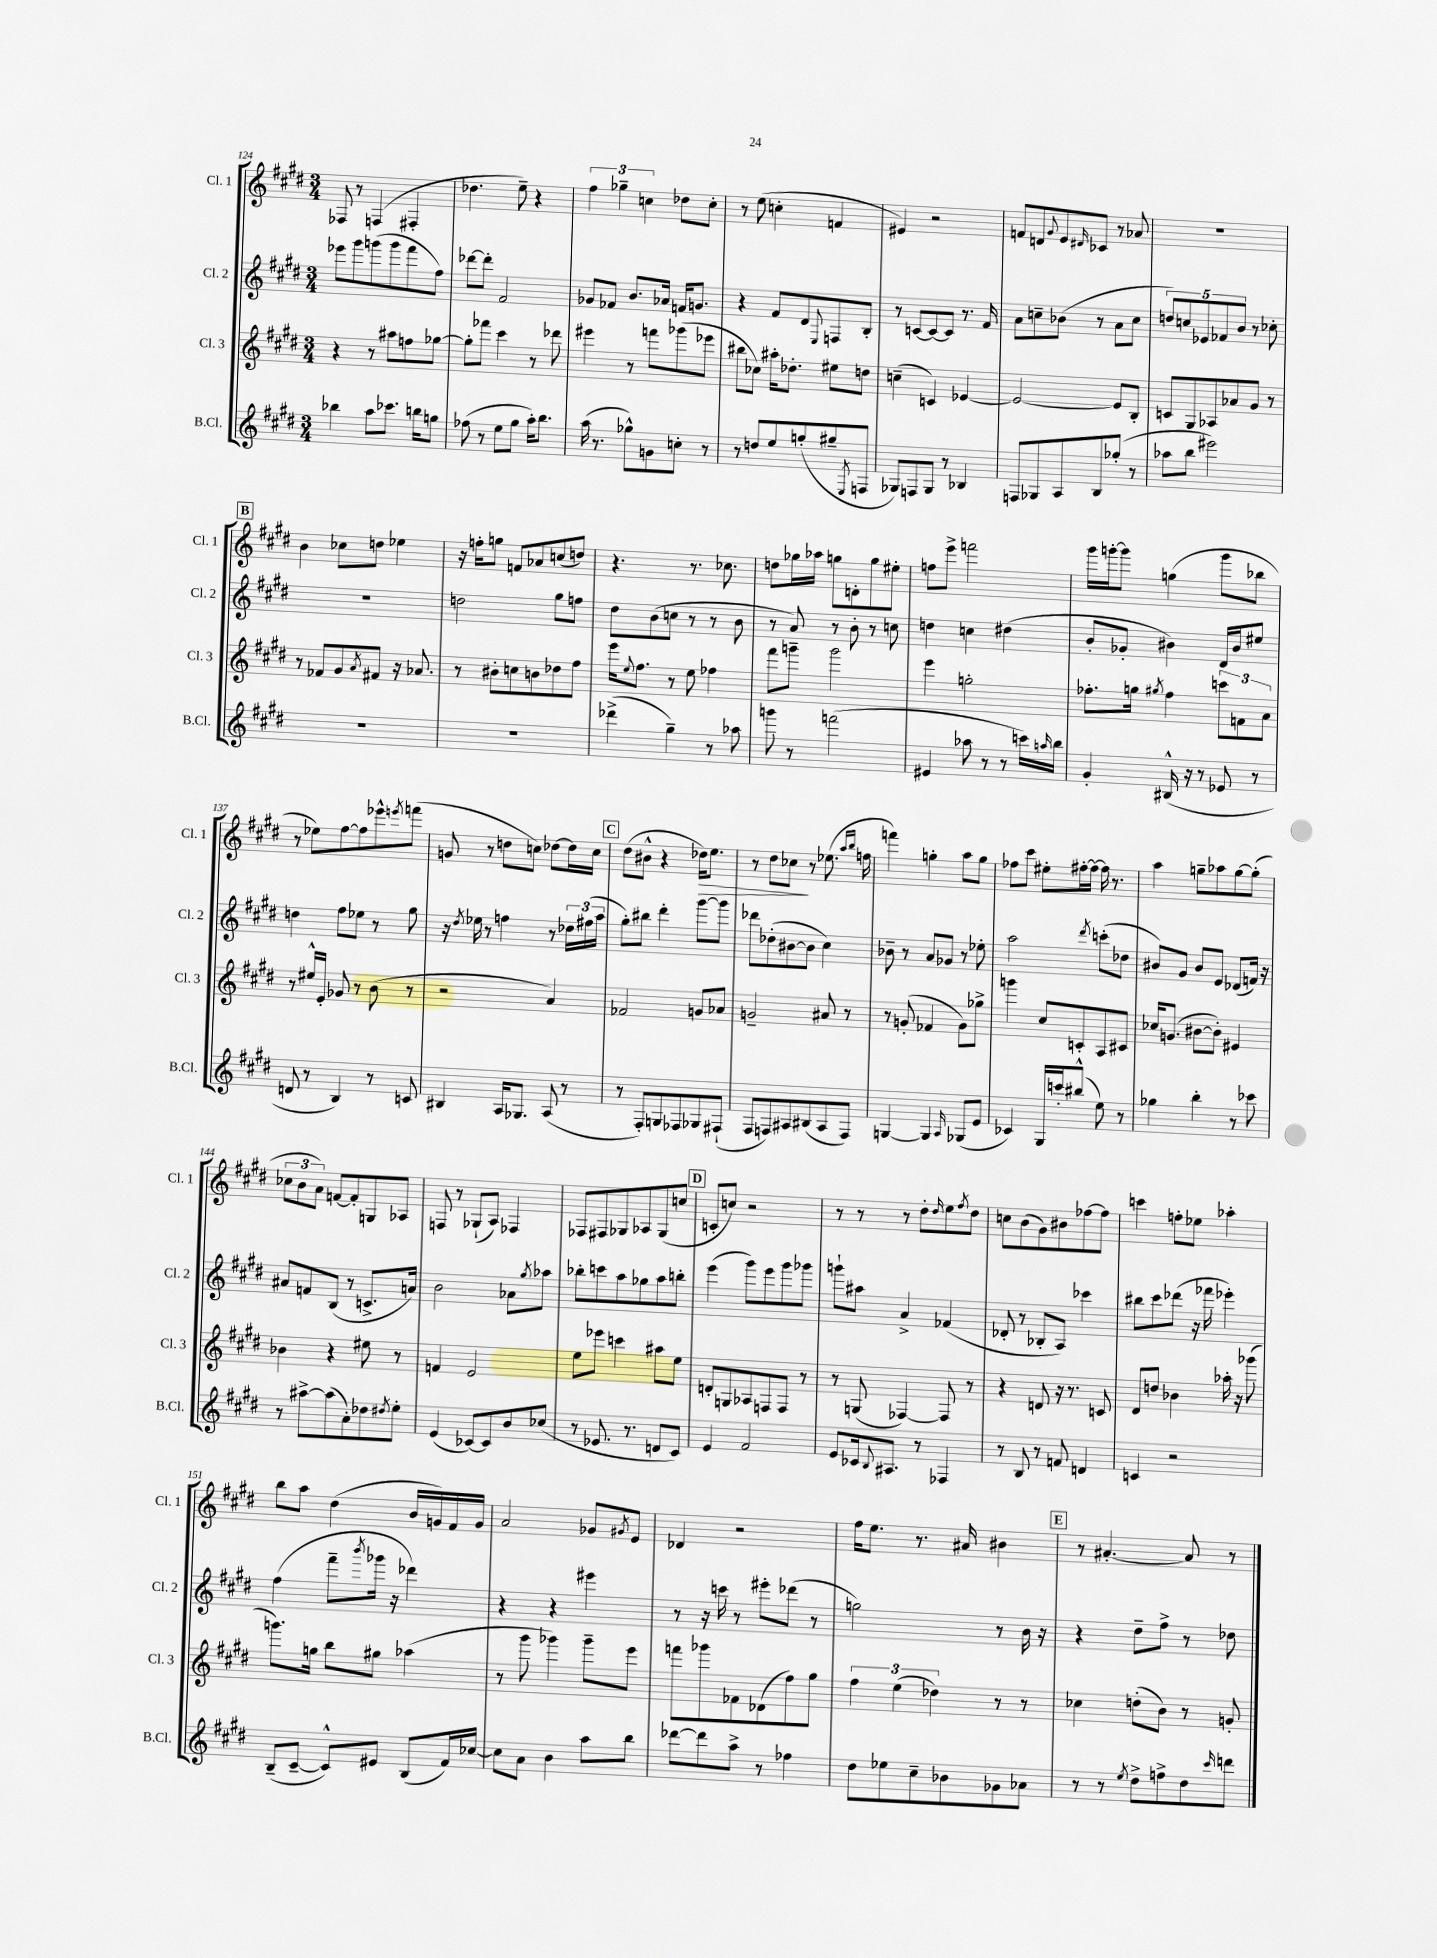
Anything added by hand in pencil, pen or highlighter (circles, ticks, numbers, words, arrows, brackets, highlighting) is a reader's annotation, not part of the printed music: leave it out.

**kern	**kern	**kern	**kern	**dynam
*part4	*part3	*part2	*part1	*part1
*staff4	*staff3	*staff2	*staff1	*staff1
*I"B.Cl.	*I"Cl. 3	*I"Cl. 2	*I"Cl. 1	*
*I'B.Cl.	*I'Cl. 3	*I'Cl. 2	*I'Cl. 1	*
*clefG2	*clefG2	*clefG2	*clefG2	*
*k[f#c#g#d#]	*k[f#c#g#d#]	*k[f#c#g#d#]	*k[f#c#g#d#]	*
*M3/4	*M3/4	*M3/4	*M3/4	*
=124	=124	=124	=124	=124
4bb-X\	4r	8eee-X\L	8F-X/	.
.	.	8ggg#\	8r	.
8aa\L	8r	(8gggn\	(4Fn/	.
8.ccc-X\J	8aa#X\L	8ggg\	.	.
.	8ffn\	8fff#\	4F#X'/	.
16bbn\KL	.	.	.	.
8ggn\J	[8gg-X\J	8ff#\J)	.	.
=125	=125	=125	=125	=125
(8ff-X\	8gg-'\L]	[8ddd-X\L	4.dd-X\	.
8r	8fff-X\J	8ddd-'\J]	.	.
8ee\L	4ccc#\	2f#/	.	.
8gg#\J	.	.	8ee~\)	.
16aa'\KL)	8r	.	4r	.
8.bb\J	.	.	.	.
.	8ddd-X\	.	.	.
=126	=126	=126	=126	=126
(16aa\	4eee#X\	8g-X/L	6ff#\	.
8.r	.	.	.	.
.	.	8f-X/J	.	.
.	.	.	6gg-X~\	.
8gg-X^^\L)	8r	8.b/L	.	.
.	.	.	6ccn\	.
8gn\	8fffn\L	.	.	.
.	.	16a-X/Jk	.	.
8ccn'\J	(8ggg-X\	16fn/KL	8dd-X\L	.
.	.	8.gn/J	.	.
8r	8eee-X\J	.	8cc'\J	.
=127	=127	=127	=127	=127
8r	8bb#X\L	4r	8r	.
8ddn/L	8cc-X\J)	.	(8ee\	.
8ee/	16aa#X'\KL	8f#/L	4ccn'\	.
.	8.dd-X'\J	.	.	.
(8ggn'/	.	8d#/	.	.
.	.	8qqE/	.	.
8gg#X~/	8ee#X\L	8Fn/	4fn/	.
8qE/	.	.	.	.
8Fn/J	8ddn\J	8B'/J	.	.
=128	=128	=128	=128	=128
8G-X/L)	(4ccn~\	8r	4e#X/)	.
8Fn/	.	[8cn/L	.	.
8G-/J	4cn/)	8c/_	2r	.
8r	.	8c/J]	.	.
4B-X/	[4e-X/	8.r	.	.
.	.	16f#/	.	.
=129	=129	=129	=129	=129
8Fn/L	2e-/_	8a\L	8fn/L	.
8G-X/	.	8ccn~\	8dn/	.
.	.	.	8qqg#/	.
8A/	.	(8b-X\J	8e/	.
.	.	.	16qqd#X/	.
8B/	.	8r	8c-X/J	.
(8gg-X'/J	8e-/L]	8a\L	8r	.
8r	8B'/J	8cc\J	8a-X/	.
=130	=130	=130	=130	=130
8aa-X\L	8cn/L	10ddn/L)	2.r	.
.	.	10ccn/	.	.
8bb\J	8G#/	.	.	.
.	.	10e-X/	.	.
2eee#X\)	8A-X/	.	.	.
.	.	10f-X/	.	.
.	8a-X/	.	.	.
.	.	10b/J	.	.
.	8g#/J	8r	.	.
.	8r	8cc-X'\	.	.
!!LO:LB:g=z
!!LO:REH:place=s1:t=B
=131	=131	=131	=131	=131
2.r	8r	2.r	4b\	.
.	8f-X/L	.	.	.
.	8g#/	.	8cc-X\L	.
.	8qa/	.	.	.
.	8f#X/J	.	8ddn\J	.
.	16r	.	4ee-X\	.
.	8.a-X/	.	.	.
=132	=132	=132	=132	=132
2.r	8r	2ddn\	16r	.
.	.	.	16ffn'\KL	.
.	8b#X'\L	.	8ggn\J	.
.	8ccn\	.	8fn/L	.
.	8bn\	.	8a-X/	.
.	8dd-X\	8gg#\L	(8ccn/	.
.	8ff#\J	8ffn\J	8ddn/J)	.
=133	=133	=133	=133	=133
(4ddd-X^\	16eee\KL	8dd#\L	4.r	.
.	8qqee/	.	.	.
.	8.ff#\J	.	.	.
.	.	(8b\	.	.
4gg#~\)	8r	8ccn\J	.	.
.	8ee\	8r	8.r	.
8r	4ff-X\	8r	.	.
.	.	.	8.cc-X\	.
8aa-X\	.	8b\	.	.
=134	=134	=134	=134	=134
8gggn\	8fff#\L	8r	8ddn\L	.
8r	8gggn~\J	8a/)	16gg-X\L	.
.	.	.	16aa-X\JJ	.
(2fffn\	2ggg\	8r	8ggn\L	.
.	.	8b'\	8dn'\	.
.	.	8r	8gg\	.
.	.	8ccn\	8ee#X'\J	.
=135	=135	=135	=135	=135
4e#X/	4eee\	4ddn\	8ffn\L	.
.	.	.	8eee^\J	.
8aa-X\	2ggn'\	4ccn\	2fffn\	.
8r	.	.	.	.
8r	.	(4dd#X\	.	.
16cccn\LL)	.	.	.	.
16qqaan/	.	.	.	.
16bb\JJ	.	.	.	.
=136	=136	=136	=136	=136
4g#'/	8.ff-X'\L	8b'/L	16ggg#\LL	.
.	.	.	[16gggn'\J	.
.	.	8g-X'/J	8ggg\J]	.
.	16ggn\Jk	.	.	.
.	8qgg#X/	.	.	.
(16B#X^^/	4ff-\	4b#X\)	(4ggn\	.
16r	.	.	.	.
8r	.	.	.	.
8e-X/	12cccn\L	16d#/LL	8ggg\L	.
.	.	16b#/J	.	.
.	12fn\	.	.	.
8r	.	8ee#X/J	8bb-X\J	.
.	12a\J	.	.	.
!!LO:LB:g=z
=137	=137	=137	=137	=137
8dn/	8r	4ddn\	8r	.
8r	16ee#X^^/LL	.	8ee-X\L)	.
.	16e'/JJ	.	.	.
4B/)	8g-X/	8ff#\L	[8ff#\	.
.	8r	8ee-X\J	8ff#\]	.
8r	(8b\	8r	8eee-X^^\	.
.	.	.	8qeeen/	.
8cn/	8r	8gg#\	(8fffn\J	.
=138	=138	=138	=138	=138
4B#X/	2r	16r	8gn/	.
.	.	8qdd#/	.	.
.	.	16ee-X\	.	.
.	.	8r	8r	.
16A/KL	.	4ffn\	8ddn\L	.
8.G-X/J	.	.	.	.
.	.	.	8ccn\J)	.
(8A/	4a/)	8r	[8dd-X\L	.
8r	.	24dd-X\LL	16dd-\L]	.
.	.	(24ff#X\	.	.
.	.	.	16cc\JJ	.
.	.	24aa\JJ	.	.
!!LO:REH:place=s1:t=C
=139	=139	=139	=139	=139
8r	2f-X/	8gg#'\L)	(8dd#\L	.
8F#'/L)	.	8bb#X\J	8b#X^^\J	.
8Gn/	.	4ddd#'\	4r	.
8F-X/	.	.	.	.
!	!	!	!	!LO:HP:b
8G-X/	8gn/L	[8ggg#\L	16dd-X\KL)	>
.	.	.	8.ee\J	.
(8F#X`/J	8a-X/J	8ggg#\J]	.	.
=140	=140	=140	=140	=140
8F#/L	2gn~/	8ddd-X\L	8r	.
8Fn/)	.	(8dd-X'\	8dd#\L	.
8A#X/	.	[8b#X\	8cc-X\J	.
(8B#X/	.	8b#\J]	8r	]
8A#/	8a#X/	4cc#\)	(8.ee-X\	.
8F/J)	8r	.	.	.
.	.	.	16qqaa/LL	.
.	.	.	16qqbb/JJ	.
.	.	.	16ffn\	.
=141	=141	=141	=141	=141
[4Gn/	8r	8b-X~\	4fffn\)	.
.	(8gn'/	8r	.	.
4G/]	4f-X/	8a/L	4ggn'\	.
.	.	8g-X/J	.	.
16qqA/	.	.	.	.
(8G-X/L	8g\L)	8r	8aa\L	.
8e/J	8gg-X^\J	8ee-X'\	8gg\J	.
=142	=142	=142	=142	=142
4c-X/)	4gggn\	2aa\	8ff-X\L	.
.	.	.	8ccc#\J	.
16G#/LL	8cc#/L	.	8ee#X'\L	.
16cccn'/J	.	.	.	.
(8bb#X^^/J	8cn'/	.	[16ff#X'\L	.
.	.	.	16ff#\JJ_	.
.	.	8qddd#/	.	.
8ee\)	8A/	(8cccn'\L	16ff#\]	.
.	.	.	8.r	.
8r	8c#X/J	8dd-X\J	.	.
=143	=143	=143	=143	=143
4gg-X\	16cc-X/KL	8b#X/L)	4aa\	.
.	(8.gn/J	.	.	.
.	.	8g#/J	.	.
4bb'\	[8b#X\L	8b#/L	8ggn~\L	.
.	8b#'\J])	8e/J	8aa-X\	.
8r	4e#X/	(8d-X/L	[8gg\	.
8ccc-X\	.	16fn/Jk)	(8gg'\J]	.
.	.	16r	.	.
!!LO:LB:g=z
=144	=144	=144	=144	=144
8r	4b-X\	8a#X/L	12cc-X\L	.
.	.	.	12b\	.
[8aa#X^\L	.	8fn/	.	.
.	.	.	12a\J)	.
(8aa#\]	4r	(8B/J	[8fn/L	.
8a'\)	.	8r	8f'/]	.
8dd-X\	8ee#X\	8.cn^/L	8Gn/	.
8qdd#X/	.	.	.	.
8ee'\J	8r	.	8A-X/J	.
.	.	16an/Jk)	.	.
=145	=145	=145	=145	=145
(4e/	4fn/	2b\	8Fn/	.
.	.	.	8r	.
[8c-X/L)	2e/	.	(8G-X`/L	.
8c-/]	.	.	8A/J)	.
8b/	.	8a-X\L	4F-X/	.
.	.	8qgg#/	.	.
(8cc-X/J	.	8aa-X\J	.	.
=146	=146	=146	=146	=146
8r	8ee\L	8bb-X'\L	8F-X/L	.
8.e-X/	8eee-X\J	8cccn\	8F#X/	.
.	4cccn\	8aa\	8G-X/	.
8.r	.	.	.	.
.	.	8gg-X\	8A-X/	.
8dn/L	8aa#X\L	8aa\	(8G-/	.
8c#/J)	8ee\J	8bbn'\J	8ccn/J	.
!!LO:REH:place=s1:t=D
=147	=147	=147	=147	=147
4e/	8dn'/L	(4eee\	8cn'/L	.
.	8Gn/	.	8ccn/J)	.
2f#/	8A-X/	8ggg#\L)	2r	.
.	8Fn/	8eee\	.	.
.	8F/J	8ggg#\	.	.
.	8r	8ggg-X\J	.	.
=148	=148	=148	=148	=148
8e/L	8r	8gggn`\L	8r	.
16c-X/k	(8Gn/	8aa#X\J	8r	.
8qqB/	.	.	.	.
8.A#X/J	.	.	.	.
.	[4F-X/)	4a^/	8r	.
8r	.	.	8dd#'\L	.
.	.	.	16qqdd#/	.
4F-X/	8F-/]	(4f-X/	8ee\	.
.	.	.	8qff#/	.
.	8r	.	8dd#\J	.
=149	=149	=149	=149	=149
8r	4r	8d-X'/	8ccn\L	.
8B/	.	8r	(8b\	.
8r	8dn/	8B-X'/L	8g#\)	.
8fn/	16r	8A/J)	8b#X\	.
.	8.r	.	.	.
4dn/	.	4ccc-X\	[8ff-X\	.
.	8cn/	.	8ff-\J]	.
=150	=150	=150	=150	=150
4cn/	8d#/L	8bb#X\L	4cccn\	.
.	8ddn/J	8ccc#\	.	.
2r	4b-X\	(8ddd-X\J	8ffn'\L	.
.	.	16r	8ee-X\J	.
.	.	16fff-X\	.	.
.	16aa-X'\	4eee-X'\)	4aa-X'\	.
.	16r	.	.	.
.	(8ggg-X\	.	.	.
!!LO:LB:g=z
=151	=151	=151	=151	=151
(8B~/L	8.gggn\L)	(4ff#\	8bb\L	.
[8c#~/J	.	.	8aa\J	.
.	16ggn\Jk	.	.	.
8c#^^/L])	8bb\L	8fff#~\L	(4dd#\	.
.	.	8qbbb/	.	.
8e#X/J	8gg#X\J	16ggg-X\Jk	.	.
.	.	16r	.	.
(8B/L	(4aa-X\	4ddd-X\)	16b/LL	.
.	.	.	16gn/)	.
16f#/L)	.	.	16f#/	.
[16cc-X/JJ	.	.	16g/JJ	.
=152	=152	=152	=152	=152
8cc-\L]	8r	4r	2a/	.
8a\J	8ggg#\	.	.	.
4b\	4ggg-X\)	4r	.	.
8aa\L	8ggg-~\L	4eee#X\	8g-X/L	.
.	.	.	8qg#X/	.
8bb\J	8eee\J	.	8e/J	.
=153	=153	=153	=153	=153
[8ddd-X\L	8fffn\L	8r	4d-X/	.
8ddd-\]	8ggg-X\	16r	.	.
.	.	16cccn\	.	.
8aa^\J	8f-X\	8r	2r	.
8r	(8d-X\	8eee#X'\L	.	.
4ff-X\	8ff#\)	(8ddd-X\J	.	.
.	8gg#\J	8r	.	.
=154	=154	=154	=154	=154
8dd#\L	6ff#\	2ggn\)	16ff#\KL	.
.	.	.	8.ee\J	.
8ee-X\	.	.	.	.
.	(6ee\	.	.	.
8cc#~\	.	.	8.r	.
.	6dd-X\)	.	.	.
8b-X\	.	.	.	.
.	.	.	16a#X/	.
8g-X\	8r	8r	4b#X\	.
8a-X\J	8r	16b\	.	.
.	.	16r	.	.
!!LO:REH:place=s1:t=E
=155	=155	=155	=155	=155
8r	4cc-X\	4r	8r	.
8r	.	.	[4.a#X'/	.
8qee/	.	.	.	.
8dd#^\L	(8ddn'\L	8dd#~\L	.	.
8ffn^\	8b\J)	8ff#^\J	.	.
8dd#\	8r	8r	8a#/]	.
16qqccc#/	.	.	.	.
8dddn\J	8gn'/	8dd-X\	8r	.
==	==	==	==	==
*-	*-	*-	*-	*-
